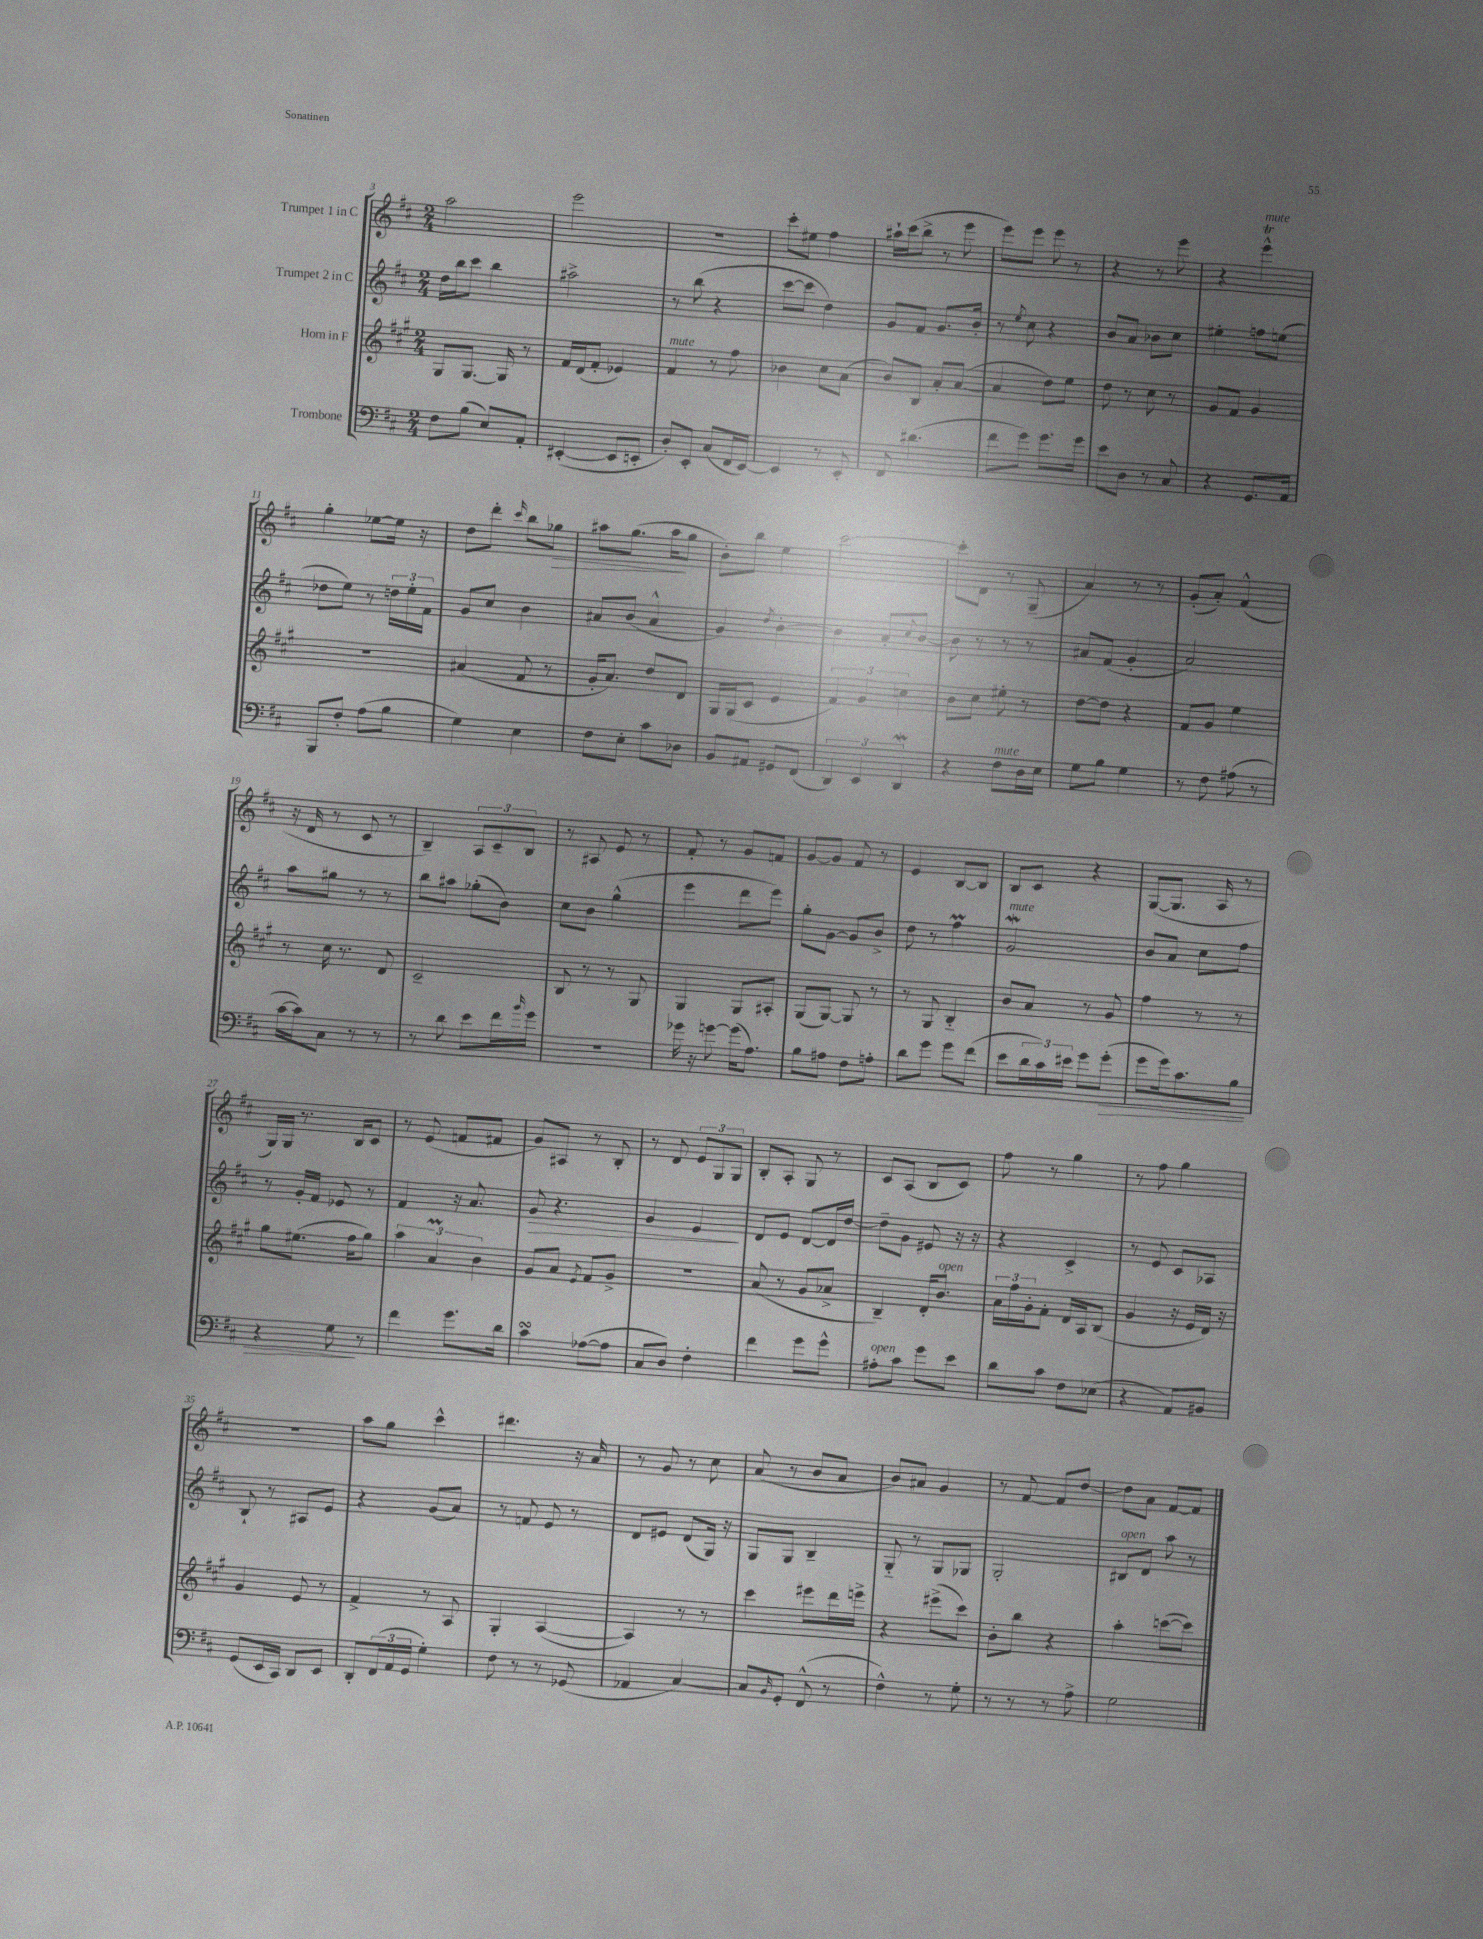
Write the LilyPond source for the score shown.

<<
\new StaffGroup <<
\new Staff = "s0" \with { instrumentName = "Trumpet 1 in C" } {
    \clef treble \key d \major \numericTimeSignature \time 2/4
    a''2 |
    e'''2 |
    R2 |
    cis'''8-. eis''8 fis''4 |
    ais''16-! cis'''16( b''8-> r8 e'''8 |
    e'''8) e'''8 e'''8 r8 |
    r4 r8 e'''8 |
    r4 e'''4-^\trill^\markup { \italic "mute" } |
    g''4-. ees''8~ ees''16 r16 |
    d''8 d'''8-. \grace { cis'''16 } b''8 ges''8\> |
    ais''8 g''8.( ais''16\! g''8 |
    b'8-.) b''8 e''4 |
    cis'''2~ |
    cis'''8-. d'8 r8 g8--( |
    a'4) r8 r8 |
    g'8-.( a'8-.) fis'4-^( |
    r16 d'16 r8 cis'8 r8 |
    b4--) \tuplet 3/2 { a8 cis'8-- b8 } |
    r8 ais8 e'8 r8 |
    fis'8-. r8 g'8 f'8 |
    g'8~ g'8 fis'8 r8 |
    e'4 b8~ b8 |
    b8 cis'8 r4 |
    g8~( g8. a16 r8 |
    g16) g16 r8. b16 cis'8 |
    r8 e'8( f'8 fis'8 |
    g'8) ais8 r8 b8-. |
    r8 d'8 \tuplet 3/2 { e'8 g8 g8 } |
    b8-. a8-. g8 r8 |
    cis'8 a8( b8 cis'8) |
    fis''8 r8 g''4 |
    r8 fis''8 g''4 |
    r2 |
    a''8 g''8 cis'''4-^ |
    dis'''4. r16 a'16 |
    r8 g'8 r8 cis''8 |
    a'8( r8 b'8 a'8 |
    b'8) ais'8 g'4 |
    r8 fis'8~ fis'8 d''8~ |
    d''8 a'8 fis'8~ fis'8 \bar "|." |
}
\new Staff = "s1" \with { instrumentName = "Trumpet 2 in C" } {
    \clef treble \key d \major \numericTimeSignature \time 2/4
    d''16 b''16 cis'''8 b''4 |
    ais''2-> |
    r8 b''8( r4 |
    cis'''8~ cis'''8 d''4) |
    g'8 fis'8 g'8. b'16-. |
    r8 \acciaccatura { e''8 } cis''8 r4 |
    b'8 a'8 bes'8 cis''8 |
    eis''4-. f''8 e''8( |
    des''8 e''8) r8 \tuplet 3/2 { d''16 e''16-. fis'16 } |
    g'8 cis''8 b'4 |
    ais'8 b'8( ais'4-^ |
    g'4) \acciaccatura { d''8 } b'4~-. |
    b'4 a'8-. \appoggiatura { cis''8 } b'8~ |
    b'8 r8 r8 r8 |
    ais'8 fis'8( g'4-. |
    a'2) |
    a''8 gis''8 r8 r8 |
    b''8 ais''8 ges''8-.( b'8) |
    cis''8 b'8 g''4-^( |
    e'''4 d'''8 e'''8) |
    g''8-. g'8~ g'8 b'8-> |
    d''8 r8 fis''4\prall |
    g'2\mordent^\markup { \italic "mute" } |
    b'8 a'8 cis''8 fis''8 |
    r8 g'16-. fis'16 ees'8 r8 |
    fis'4 r16 a'8. |
    g'8\> r4. |
    g'4 e'4\! |
    d'8 e'8 d'8~ d'16 d''16~ |
    d''8-- g'8 eis'8 r16 r16 |
    r4 cis'4-> |
    r8 e'8 cis'8 aes8 |
    b8-! r8 ais8 e'8 |
    r4 g'8( a'8) |
    r8 f'8 e'8 r8 |
    d'8 eis'8 d'8( g16) r16 |
    g8 g8 b4-- |
    g8-_ r8 g8 ges8 |
    g2-. |
    bis8^\markup { \italic "open" } d'8 a''8 r8 \bar "|." |
}
\new Staff = "s2" \with { instrumentName = "Horn in F" } {
    \clef treble \key a \major \numericTimeSignature \time 2/4
    gis8 gis8.~ gis16 r8 |
    fis'16 d'16( fis'8-. ees'4) |
    fis'4^\markup { \italic "mute" } r8 fis''8 |
    bes'4 cis''8 a'8( |
    b'8) b8 a'8-. a'8~( |
    a'4 d''8) e''8 |
    d''8 r8 cis''8 r8 |
    gis'8 fis'8 gis'4 |
    R2 |
    ais'4( fis'8 r8 |
    gis'16-. a'8.) d''8 d'8 |
    gis16 gis16( cis'8 e'4 |
    \tuplet 3/2 { fis'4) gis'4 c''4 } |
    b'8 cis''8 eis''8-. r8 |
    d''8~ d''8 r4 |
    fis'8 gis'8 e''4 |
    r8 cis''16 r8. d'8 |
    cis'2-- |
    b8 r8 r8 gis8 |
    gis4 gis8 ais8-. |
    gis8( gis8~) gis8 r8 |
    r8 gis8 b4-_ |
    b'8 a'8 r8 gis'8 |
    fis''4 r8 r8 |
    gis''8 eis''8.( fis''16 gis''8) |
    \tuplet 3/2 { a''4 a'4\prall b'4 } |
    gis'8 a'8 \acciaccatura { e'8 } fis'8 gis'8-> |
    R2 |
    a'8( r8 gis'8 aes'8-> |
    b4--) d'16-. b'8.^\markup { \italic "open" } |
    \tuplet 3/2 { a'16 fis''16 gis'16-. } fis'8-. d'16 a16 b8( |
    gis'4 r16 e'16 d'16) r16 |
    gis'4 e'8 r8 |
    fis'4-> r8 a8 |
    gis4-. a4~( |
    a4) r8 r8 |
    cis'''4 eis'''8 d'''16 e'''16-> |
    r4 eis'''8->( cis'''8) |
    b'8-. b''8 r4 |
    a''4-. c'''8~( c'''8) \bar "|." |
}
\new Staff = "s3" \with { instrumentName = "Trombone" } {
    \clef bass \key d \major \numericTimeSignature \time 2/4
    fis8 b8( e8) a,8-. |
    eis,4~-.( eis,8 e,8-. |
    d8-.) e,8-. cis8( fis,16 e,16~) |
    e,4 r8 e,8-. |
    fis,8 dis'4.( |
    fis'8 g'8) g'8. g'16 |
    e'8 d8 r8 cis8 |
    r4 g,8. a,16 |
    b,,8 fis8-. a8( b8 |
    g4) e4 |
    fis8 e8-. cis'8 des8 |
    b,8 ais,8 gis,8 fis,8( |
    \tuplet 3/2 { d,4) e,4 d,4\mordent } |
    r4 fis8^\markup { \italic "mute" } d16 e16 |
    g8 b8 g4 |
    r8 fis8 ais8( r8 |
    cis'16~ cis'16) cis8 r8 r8 |
    r8 d'8 e'8 fis'16 \grace { b'16 } g'16 |
    r2 |
    ges'16 r16 g'8~ g'16( a8.) |
    b8 ais8 fis8 a8-. |
    d'8 g'8 g'8 fis'8( |
    e'8 \tuplet 3/2 { d'16 cis'16) eis'16 } g'8 g'8-.\>( |
    g'8 g'16) cis'8. b8 |
    r4 g8\! r8 |
    fis'4 g'8. d'16 |
    cis'4\turn aes8~( aes8 |
    cis8 d8) fis4-. |
    fis'4 g'8 g'8-^ |
    ais8-.^\markup { \italic "open" } cis'8 g'8 e'8 |
    d'8 cis'8 fis8 ees8( |
    r4 a,8) bis,8 |
    g,8( e,16 cis,16) d,8 e,8 |
    d,8-. \tuplet 3/2 { fis,16( a,16 g,16 } g4-.) |
    fis8 r8 r8 ges,8( |
    aes,4 cis4~) |
    cis8 \grace { b,16 } g,8-. fis,8-^( r8 |
    fis4-^) r8 g8-. |
    r8 r8 r8 a8-> |
    g2 \bar "|." |
}
>>
>>
\layout { \context { \Score currentBarNumber = #3 } }
